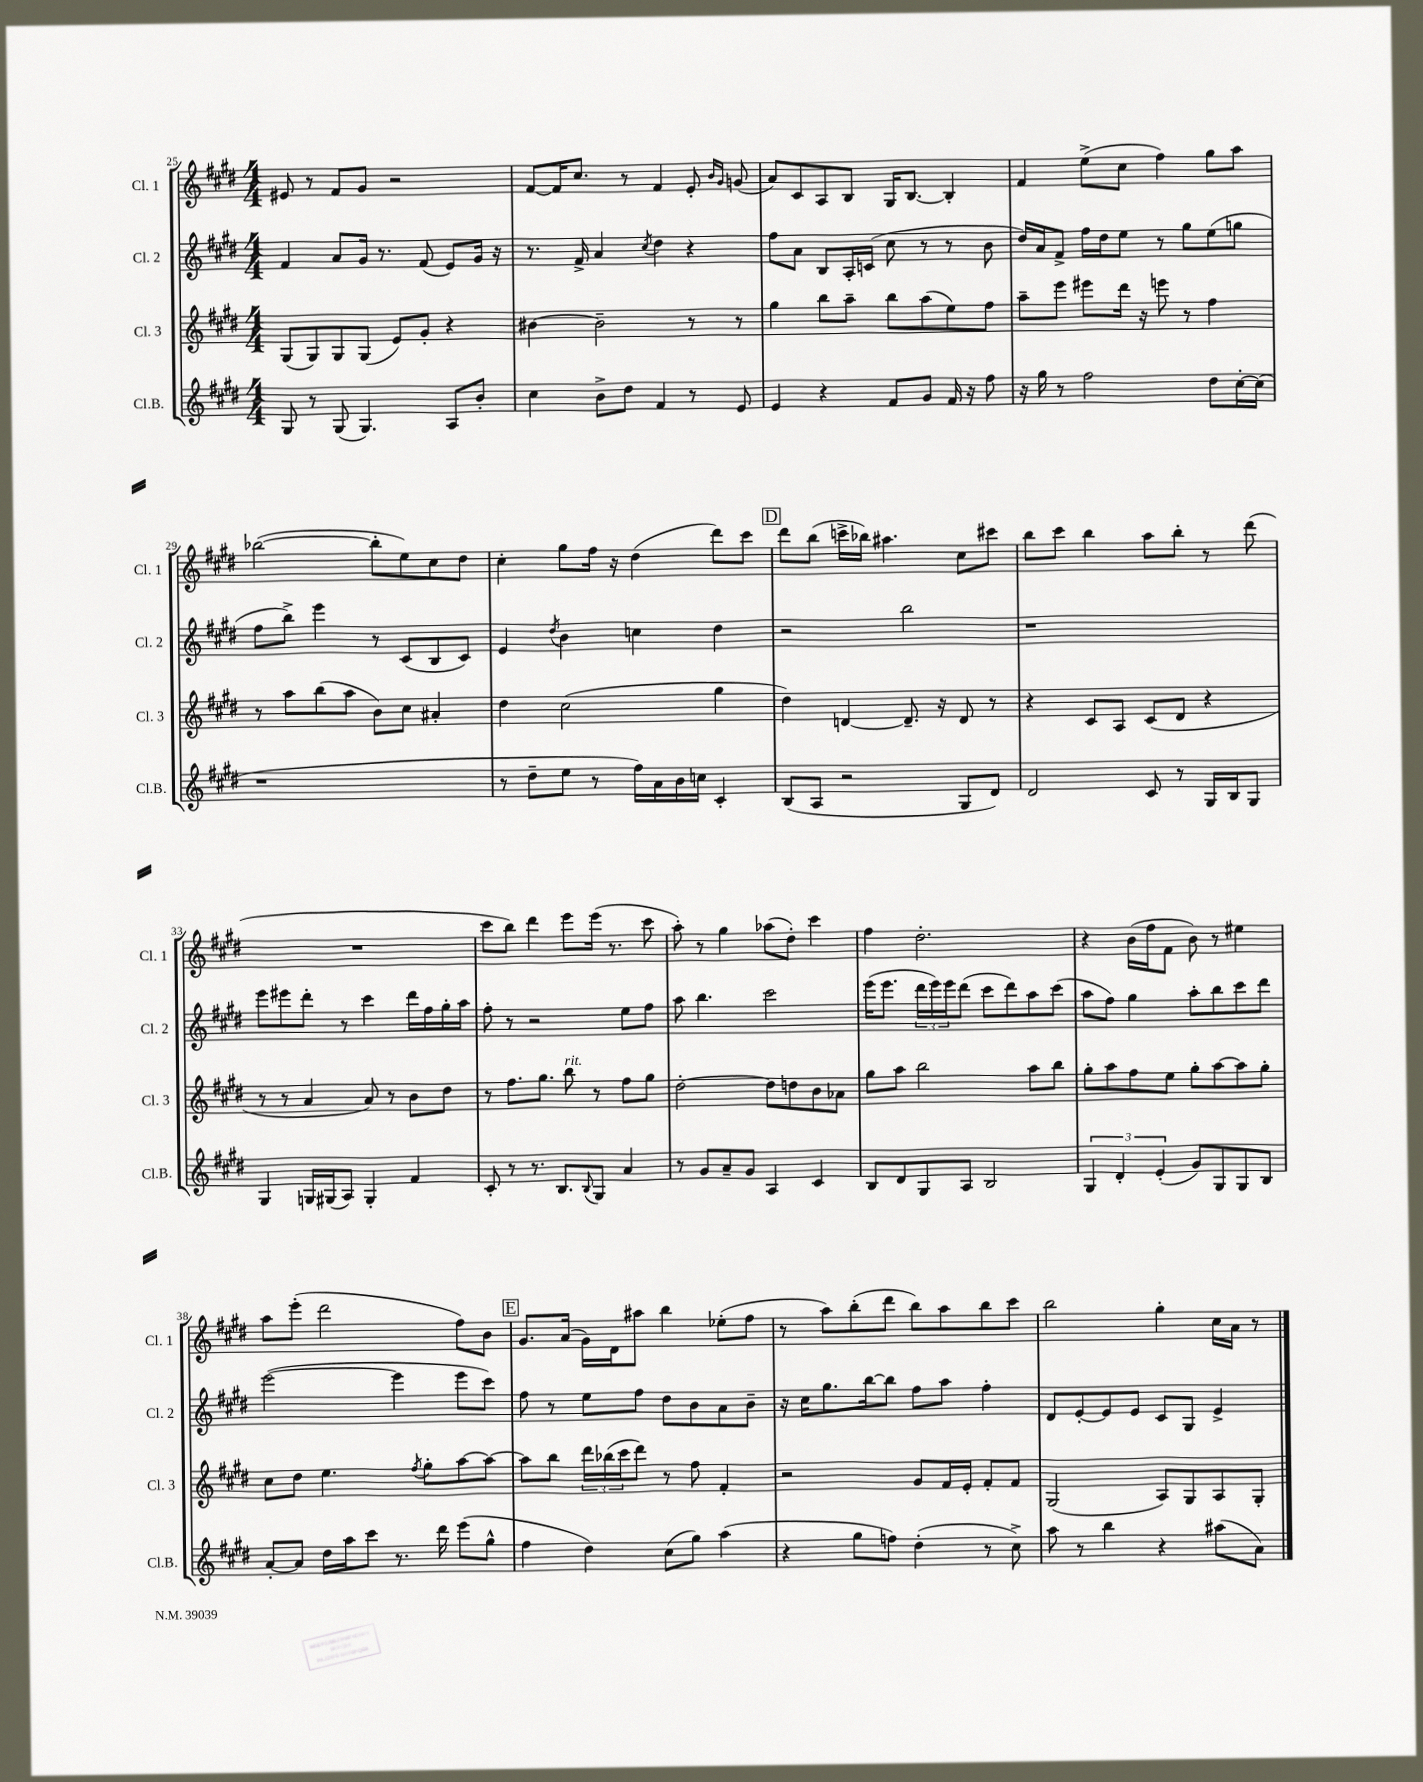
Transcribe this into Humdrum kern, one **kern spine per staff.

**kern	**kern	**kern	**kern
*part4	*part3	*part2	*part1
*staff4	*staff3	*staff2	*staff1
*I"Cl.B.	*I"Cl. 3	*I"Cl. 2	*I"Cl. 1
*I'Cl.B.	*I'Cl. 3	*I'Cl. 2	*I'Cl. 1
*clefG2	*clefG2	*clefG2	*clefG2
*k[f#c#g#d#]	*k[f#c#g#d#]	*k[f#c#g#d#]	*k[f#c#g#d#]
*M4/4	*M4/4	*M4/4	*M4/4
=25	=25	=25	=25
8G#/	(8G#/L	4f#/	8e#X/
8r	8G#/)	.	8r
(8G#/	8G#/	8a/L	8f#/L
4.G#/)	(8G#/J	16g#/Jk	8g#/J
.	.	8.r	.
.	8e/L)	.	2r
.	8g#'/J	(8f#/	.
8A/L	4r	8e/L)	.
8b'/J	.	16g#/Jk	.
.	.	16r	.
=26	=26	=26	=26
4cc#\	[4b#X\	8.r	[8f#/L
.	.	.	16f#/K]
.	.	16f#^/	8.cc#/J
8b^\L	2b#~\]	4a/	.
8dd#\J	.	.	8r
.	.	8qcc#/	.
4f#/	.	4dd#\	4f#/
8r	8r	4r	8e'/
.	.	.	16qqb/LL
.	.	.	16qqg#/JJ
8e/	8r	.	(8gn/
=27	=27	=27	=27
4e/	4gg#\	8ff#\L	8a/L)
.	.	8a\J	8c#/
4r	8bb\L	8B/L	8A/
.	8aa~\J	16A'/L	8B/J
.	.	(16cn/JJ	.
8f#/L	8bb\L	8cc#\	16G#/KL
.	.	.	[8.B/J
8g#/J	(8aa\	8r	.
16f#/	8ee\)	8r	4B'/]
16r	.	.	.
8ff#\	8ff#\J	8b\	.
=28	=28	=28	=28
16r	8aa~\L	16dd#/LL)	4f#/
16gg#\	.	16a/J	.
8r	8eee\J	8f#^/J	.
2ff#\	8eee#X\L	16ff#\LL	(8ee^\L
.	.	16dd#\J	.
.	16ddd#\Jk	8ee\J	8cc#\J
.	16r	.	.
.	8eeen\	8r	4ff#\)
.	8r	8gg#\L	.
8dd#\L	4ff#\	(8ee\	8gg#\L
[16cc#'\L	.	8ggn\J	8aa\J
(16cc#\JJ]	.	.	.
!!LO:LB:g=z
=29	=29	=29	=29
1r	8r	8ff#\L	([2bb-X\
.	8aa\L	8bb^\J)	.
.	(8bb\	4eee\	.
.	8aa\J	.	.
.	8b\L)	8r	8bb-'\L]
.	8cc#\J	(8c#/L	8ee\)
.	4a#X'/	8B/	8cc#\
.	.	8c#/J)	8dd#\J
=30	=30	=30	=30
8r	4dd#\	4e/	4cc#'\
8dd#~\L	.	.	.
.	.	8qdd#/	.
8ee\J	(2cc#\	4b\	8gg#\L
8r	.	.	16ff#\Jk
.	.	.	16r
16ff#\LL)	.	4ccn\	(4dd#\
16a\	.	.	.
16b\	.	.	.
16ccn\JJ	.	.	.
4c#'/	4gg#\	4dd#\	8ddd#\L)
.	.	.	8ccc#\J
!!LO:REH:place=s1:t=D
=31	=31	=31	=31
(8B/L	4dd#\)	2r	8ddd#\L
8A/J	.	.	(8bb\J
2r	[4dn/	.	16cccn^\LL
.	.	.	16bb-X\JJ)
.	.	.	4.aa#X\
.	8.d~/]	2bb\	.
.	16r	.	.
8G#/L	8d/	.	8cc#\L
8d#/J)	8r	.	8ccc#X\J
=32	=32	=32	=32
2d#/	4r	1r	8bb\L
.	.	.	8ccc#\J
.	8c#/L	.	4bb\
.	8A/J	.	.
8c#/	(8c#/L	.	8aa\L
8r	8d#/J	.	8bb'\J
16G#/LL	4r	.	8r
16B/J	.	.	.
8G#/J	.	.	(8ddd#\
!!LO:LB:g=z
=33	=33	=33	=33
4G#/	8r	8eee\L	1r
.	8r	8eee#X\	.
16Gn/LL	4a/	8ddd#'\J	.
(16G#X/J	.	.	.
8A/J)	.	8r	.
4G#'/	8a/)	4ccc#\	.
.	8r	.	.
4f#/	8b\L	16ddd#\LL	.
.	.	16ff#\	.
.	8dd#\J	16gg#'\	.
.	.	16aa\JJ	.
=34	=34	=34	=34
8c#'/	8r	8ff#'\	8ccc#\L
8r	8.ff#\L	8r	8bb\J)
8.r	.	2r	4ddd#\
.	8.gg#\J	.	.
8.B/L	.	.	.
!	!LO:TX:a:i:t=rit.	!	!
.	8bb\	.	8eee\L
8qqB/	.	.	.
8G#/J	8r	.	(16eee\Jk
.	.	.	8.r
4a/	8ff#\L	8ee\L	.
.	8gg#\J	8ff#\J	8ccc#\
=35	=35	=35	=35
8r	[2dd#'\	8aa\	8aa'\)
8g#/L	.	4.bb\	8r
8a~/	.	.	4gg#\
8g#/J	.	.	.
4A/	8dd#\L]	2ccc#\	(8aa-X\L
.	8ddn\	.	8dd#'\J)
4c#/	8b\	.	4ccc#\
.	8a-X\J	.	.
=36	=36	=36	=36
8B/L	8gg#\L	(16eee\KL	4ff#\
.	.	8.eee\J	.
8d#/	8aa\J	.	.
8G#/	2bb\	24ddd#\LL	2.dd#'\
.	.	24eee\)	.
.	.	24eee\J	.
8A/J	.	(8ddd#\J	.
2B/	.	8ccc#\L	.
.	.	8ddd#\)	.
.	8aa\L	8aa\	.
.	8bb\J	(8ccc#\J	.
=37	=37	=37	=37
6G#/	8gg#'\L	8aa\L	4r
.	8aa\	8ff#\J)	.
6d#'/	.	.	.
.	8ff#\	4gg#\	(16b\LL
.	.	.	16ff#\J
(6e'/	.	.	.
.	8ee\J	.	8f#\J
8g#/L)	8gg#'\L	8aa'\L	8b\)
8G#/	[8aa\	8bb\	8r
8G#/	8aa\]	8ccc#\	4ee#X\
8B/J	8gg#'\J	8ddd#\J	.
!!LO:LB:g=z
=38	=38	=38	=38
[8a'/L	8cc#\L	([2eee\	8aa\L
8a/J]	8dd#\J	.	(8eee'\J
16dd#\LL	4.ee\	.	2ddd#\
16aa\J	.	.	.
8ccc#\J	.	.	.
8.r	.	4eee\]	.
.	8qff#/	.	.
.	8gg#'\L	.	.
16ddd#\	.	.	.
(8eee\L	[8aa\	8eee\L	8ff#\L)
8gg#^^\J	8aa\J_	8ccc#\J)	8b\J
!!LO:REH:place=s1:t=E
=39	=39	=39	=39
4ff#\	8aa\L]	8ff#\	8.g#/L
.	8bb\J	8r	.
.	.	.	(16a/Jk
4dd#\)	24ddd#\LL	8ee\L	16g#\LL)
.	(24bb-X\	.	.
.	.	.	16d#\J
.	24ccc#\J	.	.
.	8ddd#\J)	8ff#\J	8aa#X\J
(8cc#\L	8r	8dd#\L	4bb\
8gg#\J)	8ff#\	8b\	.
(4aa\	4f#'/	8a\	(8ee-X'\L
.	.	8b~\J	8ff#\J
=40	=40	=40	=40
4r	2r	16r	8r
.	.	16cc#\KL	.
.	.	8.gg#\	8aa\L)
8gg#\L	.	.	(8bb'\
.	.	[16bb\k	.
8ffn\J)	.	8bb\J]	8ddd#\J
(4dd#'\	8g#/L	8ff#\L	8bb\L)
.	16f#/L	8aa\J	8aa\
.	16e'/JJ	.	.
8r	8f#'/L	4ff#'\	8bb\
8cc#^\)	8f#/J	.	8ccc#\J
=41	=41	=41	=41
8aa\	(2G#/	8d#/L	2bb\
8r	.	[8e'/	.
4bb\	.	8e/]	.
.	.	8e/J	.
4r	8A/L)	8c#/L	4gg#'\
.	8G#/	8G#/J	.
(8aa#X\L	8A/	4e^/	16cc#\LL
.	.	.	16a\JJ
8a\J)	8G#'/J	.	8r
==	==	==	==
*-	*-	*-	*-
